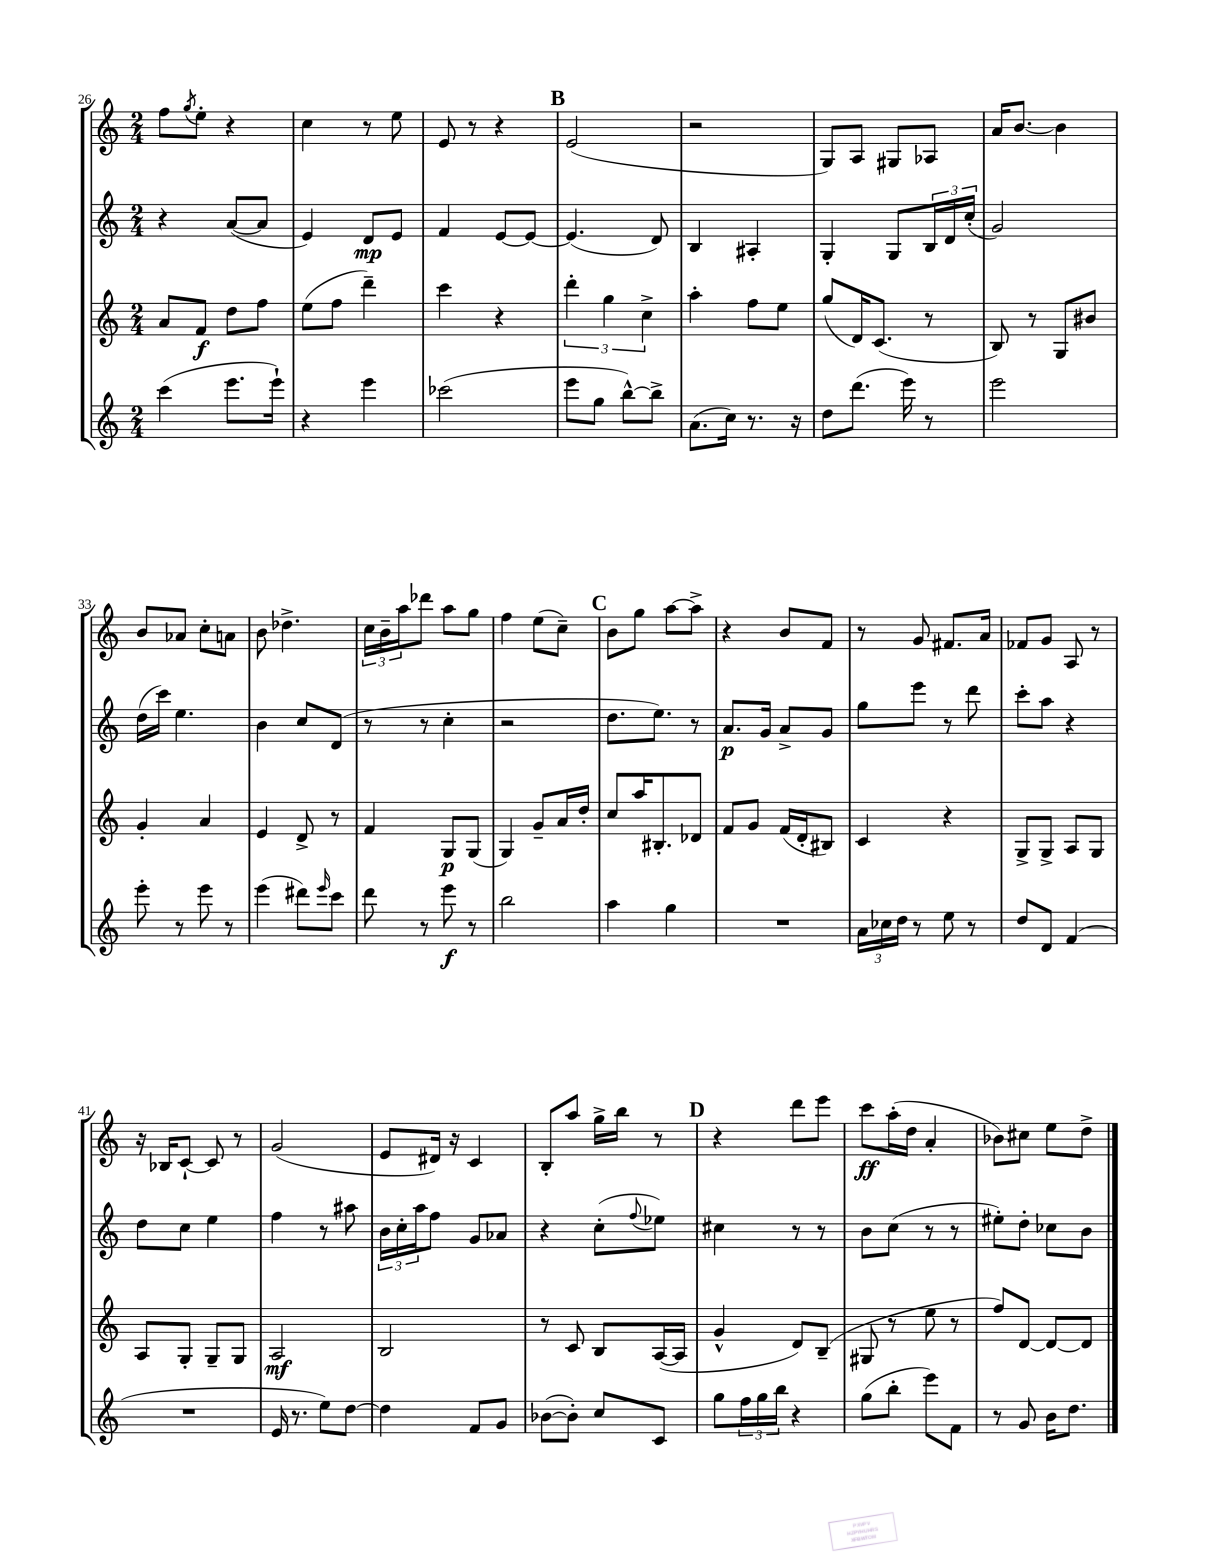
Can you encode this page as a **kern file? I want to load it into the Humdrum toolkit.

**kern	**kern	**kern	**kern
*staff4	*staff3	*staff2	*staff1
*clefG2	*clefG2	*clefG2	*clefG2
*k[]	*k[]	*k[]	*k[]
*M2/4	*M2/4	*M2/4	*M2/4
(4ccc\	8a/L	4r	8ff\L
.	.	.	8qgg/
.	8f/J	.	8ee'\J
8.eee\L	8dd\L	([8a/L	4r
.	8ff\J	8a/]J	.
16eee`\Jk)	.	.	.
=	=	=	=
4r	(8ee\L	4e/)	4cc\
.	8ff\J	.	.
4eee\	4ddd~\)	8d/L	8r
.	.	8e/J	8ee\
=	=	=	=
(2ccc-\	4ccc\	4f/	8e/
.	.	.	8r
.	4r	[8e/L	4r
.	.	8e/_J	.
=	=	=	=
8eee\L	6ddd'\	(4.e/]	(2e/
8gg\J	.	.	.
.	6gg\	.	.
[8bb^^\L)	.	.	.
.	6cc^\	.	.
8bb^\]J	.	8d/)	.
=	=	=	=
(8.a\L	4aa'\	4B/	2r
16cc\Jk)	.	.	.
8.r	8ff\L	4A#'/	.
.	8ee\J	.	.
16r	.	.	.
=	=	=	=
8dd\L	(8gg/L	4G'/	8G/L)
(8.ddd\J	16d/K)	.	8A/J
.	(8.c/J	.	.
.	.	8G/L	8G#/L
16eee\)	.	.	.
8r	8r	24B/L	8A-/J
.	.	24d/	.
.	.	(24cc'/JJ	.
=	=	=	=
2eee\	8B/)	2g/)	16a/LK
.	.	.	[8.b/J
.	8r	.	.
.	8G/L	.	4b\]
.	8b#/J	.	.
=	=	=	=
8eee'\	4g'/	(16dd\LL	8b/L
.	.	16ccc\JJ)	.
8r	.	4.ee\	8a-/J
8eee\	4a/	.	8cc'\L
8r	.	.	8a\J
=	=	=	=
(4eee\	4e/	4b\	8b\
.	.	.	4.dd-^\
8ddd#\L)	8d^/	8cc/L	.
16qqeee/	.	.	.
8ccc\J	8r	(8d/J	.
=	=	=	=
8ddd\	4f/	8r	24cc\LL
.	.	.	24b~\
.	.	.	24aa\J
8r	.	8r	8ddd-\J
8eee\	8G/L	4cc'\	8aa\L
8r	(8G/J	.	8gg\J
=	=	=	=
2bb\	4G/)	2r	4ff\
.	8g~/L	.	(8ee\L
.	16a/L	.	8cc~\J)
.	16dd'/JJ	.	.
=	=	=	=
4aa\	8cc/L	8.dd\L	8b\L
.	16aa/K	.	8gg\J
.	8.B#'/	8.ee\J)	.
4gg\	.	.	[8aa\L
.	8d-/J	8r	8aa^\]J
=	=	=	=
2r	8f/L	8.a/L	4r
.	8g/J	.	.
.	.	16g/Jk	.
.	(16f/LL	8a^/L	8b/L
.	16d'/J	.	.
.	8B#/J)	8g/J	8f/J
=	=	=	=
24a\LL	4c/	8gg\L	8r
24cc-\	.	.	.
24dd\JJ	.	.	.
8r	.	8eee\J	8g/
8ee\	4r	8r	8.f#/L
8r	.	8ddd\	.
.	.	.	16a/Jk
=	=	=	=
8dd/L	8G^/L	8ccc'\L	8f-/L
8d/J	8G^/J	8aa\J	8g/J
(4f/	8A/L	4r	8A/
.	8G/J	.	8r
=	=	=	=
2r	8A/L	8dd\L	16r
.	.	.	16B-/LK
.	8G'/J	8cc\J	[8c`/J
.	8G~/L	4ee\	8c/]
.	8G/J	.	8r
=	=	=	=
16e/	2A/	4ff\	(2g/
8.r	.	.	.
8ee\L)	.	8r	.
[8dd\J	.	8aa#\	.
=	=	=	=
4dd\]	2B/	24b\LL	8e/L
.	.	24cc'\	.
.	.	24aa\J	.
.	.	8ff\J	16d#/Jk)
.	.	.	16r
8f/L	.	8g/L	4c/
8g/J	.	8a-/J	.
=	=	=	=
([8b-\L	8r	4r	8B'/L
8b-'\]J)	8c/	.	8aa/J
8cc/L	8B/L	(8cc'\L	16gg^\LL
.	.	.	16bb\JJ
.	.	8qqff/	.
8c/J	([16A/L	8ee-\J)	8r
.	16A/]JJ	.	.
=	=	=	=
8gg\L	4g^^/	4cc#\	4r
24ff\L	.	.	.
24gg\	.	.	.
24bb\JJ	.	.	.
4r	8d/L)	8r	8ddd\L
.	(8B~/J	8r	8eee\J
=	=	=	=
(8gg\L	8G#/	8b\L	8ccc\L
8bb'\J	8r	(8cc\J	(16aa'\L
.	.	.	16dd\JJ
8eee\L)	8ee\	8r	4a'/
8f\J	8r	8r	.
=	=	=	=
8r	8ff/L)	8ee#'\L)	8b-\L)
8g/	[8d/J	8dd'\J	8cc#\J
16b\LK	8d/_L	8cc-\L	8ee\L
8.dd\J	.	.	.
.	8d/]J	8b\J	8dd^\J
==	==	==	==
*-	*-	*-	*-
